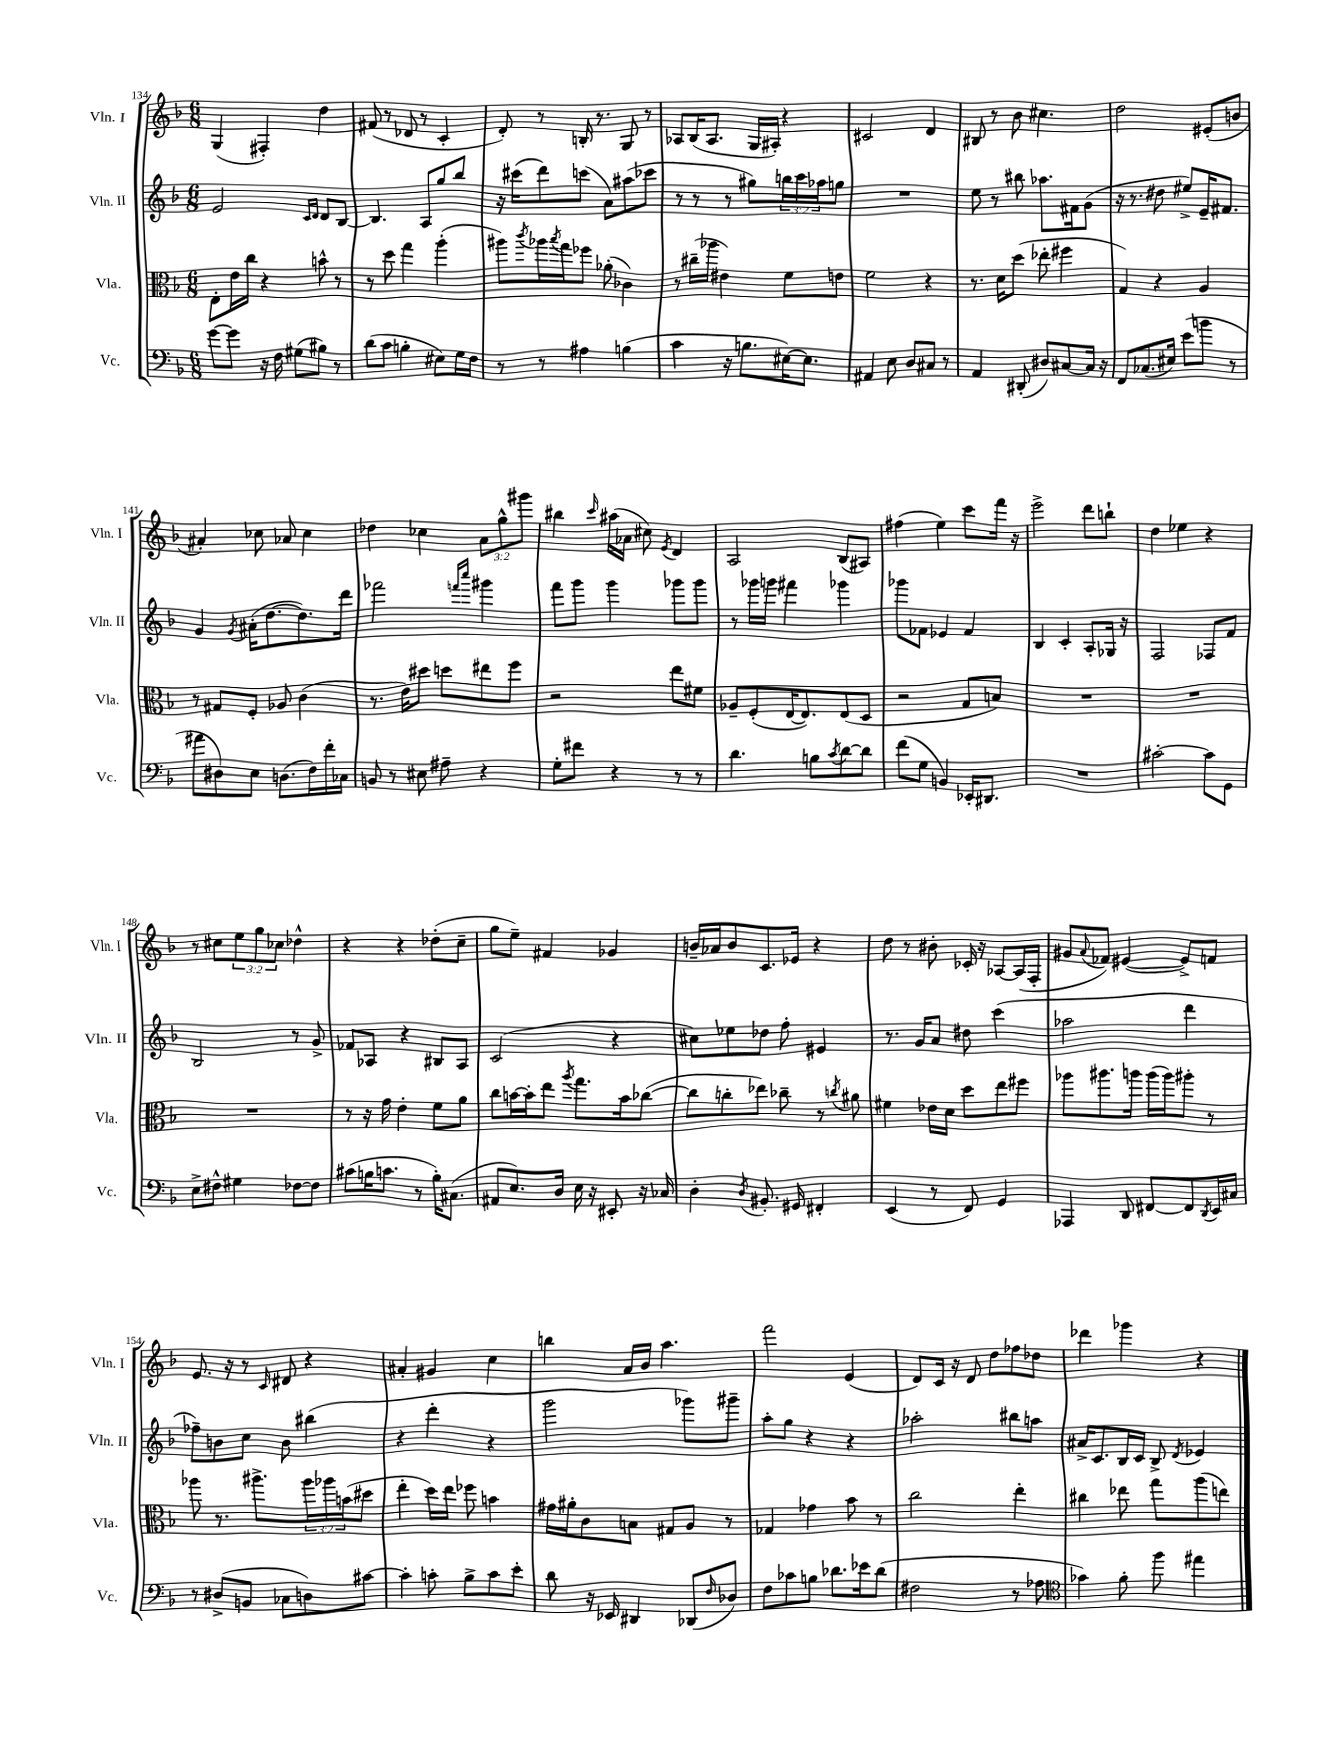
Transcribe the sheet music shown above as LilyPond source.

<<
\new StaffGroup <<
\new Staff = "s0" \with { instrumentName = "Vln. I" shortInstrumentName = "Vln. I" } {
    \clef treble \key f \major \numericTimeSignature \time 6/8 \override Staff.TupletNumber.text = #tuplet-number::calc-fraction-text
    g4( fis4-.) d''4 |
    fis'8( r8 des'8 r8 c'4-. |
    d'8-.) r8 b16-. r8. g8 r8 |
    aes8 bes16( aes8. g16 ais16-.) r4 |
    cis'2 d'4 |
    bis8 r8 bes'8 cis''4. |
    d''2 eis'8-.( b'8 |
    ais'4-.) ces''8 aes'8 ces''4 |
    des''4 ces''4 \tuplet 3/2 { a'8 g''8-^ gis'''8 } |
    bis''4 \grace { c'''16 } ais''16( aes'16 cis''8) \acciaccatura { e'8 } d'4 |
    a2 bes8( ais8) |
    fis''4( e''4) c'''8 f'''16 r16 |
    e'''2-> d'''8 b''8-! |
    d''4 ees''4 r4 |
    r8 cis''8 \tuplet 3/2 { e''8 g''8 ces''8 } des''4-^ |
    r4 r4 des''8-.( c''8-- |
    g''8 e''8--) fis'4 ges'4 |
    b'16-- aes'16 b'8 c'8. ees'16 r4 |
    d''8 r8 bis'8-. ces'16-. r16 aes8~ aes16( f16-. |
    gis'8 \appoggiatura { a'8 } fes'8) eis'4~( eis'8->) f'8 |
    e'8. r16 r8 \grace { c'16 } dis'8 r4 |
    ais'4-. gis'4 c''4 |
    b''4 a'16 bes'16 a''4. |
    f'''2 e'4( |
    d'8) c'16 r16 d'8 d''8 fes''8 des''8 |
    des'''4 ges'''4 r4 \bar "|." |
}
\new Staff = "s1" \with { instrumentName = "Vln. II" shortInstrumentName = "Vln. II" } {
    \clef treble \key f \major \numericTimeSignature \time 6/8 \override Staff.TupletNumber.text = #tuplet-number::calc-fraction-text
    e'2 \grace { c'16 d'16 } d'8 bes8~ |
    bes4. a8 g''8 bes''8 |
    r16 cis'''16( d'''8) c'''8( a'8) ais''8( ces'''8 |
    r8 r8 r8 gis''8) \tuplet 3/2 { b''16 c'''16 aes''16 } g''8 |
    R2. |
    e''8 r8 bis''8 aes''8. fis'16 g'8( |
    r16 r8. dis''8 eis''8->) e'16-- fis'8. |
    g'4 \acciaccatura { g'8 } ais'16-.( d''8.~ d''8.) d'''16 |
    fes'''2 \grace { f'''16 c''''16 } gis'''4 |
    f'''8 g'''8 g'''4 ges'''8 ges'''8 |
    r8 ges'''16 g'''16 fis'''4 ges'''4 |
    ges'''8 fes'8 ees'4 fes'4 |
    bes4 c'4-. a8-. ges16 r16 |
    f2 fes8 f'8 |
    bes2 r8 g'8-> |
    fes'8 aes8 r4 bis8 aes8 |
    c'2( r4 |
    cis''8) ees''8 des''8 f''8-. eis'4 |
    r8. g'16 a'8 dis''8 c'''4( |
    aes''2 d'''4 |
    fes''8--) b'8 c''8 b'8 bis''4( |
    r4 d'''4-. r4 |
    g'''2 ges'''8) gis'''8-- |
    a''8-. g''8 r4 r4 |
    aes''2-. bis''8 a''8 |
    ais'16-> c'8. bes16 c'16 bes8-> \acciaccatura { d'8 } ees'4 \bar "|." |
}
\new Staff = "s2" \with { instrumentName = "Vla." shortInstrumentName = "Vla." } {
    \clef alto \key f \major \numericTimeSignature \time 6/8 \override Staff.TupletNumber.text = #tuplet-number::calc-fraction-text
    e8-. e'16 c''16 r4 b'8-^ r8 |
    r8 d''8 g''4 a''4-.( |
    ais''8) \acciaccatura { c'''8 } aes''16 \acciaccatura { bes''8 } g''16 fes''8 aes'8-.( ces'4) |
    r8 cis''16--( aes''16 eis'4) f'8 e'8 |
    f'2 r4 |
    r8. d'16 d''8( ees''8-. fis''4 |
    g4) r4 a4 |
    r8 gis8 f8-. aes8 c'4( |
    r8. e'16) dis''8 d''8 eis''8 f''8 |
    r2 e''8 fis'8 |
    aes8-- f8-.( e16~ e8.) e8( d8 |
    r2 g8 b8) |
    R2. |
    R2. |
    R2. |
    r8 r16 g'16 e'4-. f'8 a'8 |
    c''8 b'16~ b'16-. e''8 \acciaccatura { a''8 } g''8. b'16 ces''8~( |
    ces''8 c''8-. ees''8) ces''8-- r8 \acciaccatura { c''8 } ais'8 |
    fis'4 ees'16 d'16 d''8 e''8 fis''8 |
    aes''8 ais''8. a''16 a''16( a''16) ais''8-. r8 |
    aes''8 r8. ais''8.-> \tuplet 3/2 { ais''16 aes''16 b'16( } dis''8 |
    e''4-. d''16) e''16 fes''8 b'4 |
    gis'16 ais'16-. c'8 b8 gis8 a8 r8 |
    ges4 ges'4 bes'8 r8 |
    c''2 e''4-. |
    cis''4 ees''8 g''8 a''8( e''8) \bar "|." |
}
\new Staff = "s3" \with { instrumentName = "Vc." shortInstrumentName = "Vc." } {
    \clef bass \key f \major \numericTimeSignature \time 6/8
    g'8~ g'8 r16 f16 gis8( bis8) r8 |
    d'8( c'8 b4-. eis8) g16 f16 |
    r8 r8 ais4 b4( |
    c'4 r16 b8. eis16~) eis8. |
    ais,4 e8 d8 cis8 r8 |
    a,4 dis,8-.( dis8) cis8~ cis16 r16 |
    f,8 ces8.( eis16) e'8( b'8 r8 |
    ais'8 dis8) e8 d8.( f16) f'16-. ces16 |
    b,8 r8 eis8 ais8-- r4 |
    g8-. fis'8 r4 r8 r8 |
    d'4. b8 \acciaccatura { c'8 } d'8~ d'8 |
    f'8( g8 b,4) ees,16-. dis,8. |
    R2. |
    cis'2~-. cis'8 g,8 |
    e8-> fis8-^ gis4 fes8~ fes8 |
    cis'8( b16 c'8. r8 b16-.) cis8.( |
    ais,8 e8.) d16 e16 r16 eis,8-. r16 ces16 |
    d4-. \acciaccatura { d8 } bis,8.-. gis,16 fis,4-. |
    e,4( r8 f,8) g,4 |
    aes,,4 d,8 fis,8~ fis,8 \acciaccatura { d,8 } e,16 cis16 |
    r8 dis8->( b,8 ces8 d8) cis'8~ |
    cis'4-. c'8-. bes8-> c'8 e'8-. |
    d'8 r16 ees,16 dis,4 des,8( \grace { f16 } des8) |
    f8 ces'8 b8 des'8. ees'16 des'8( |
    fis2 r8 aes8 |
    \clef tenor ges'4) f'8-. f''8 eis''4 \bar "|." |
}
>>
>>
\layout { \context { \Score currentBarNumber = #134 } }
